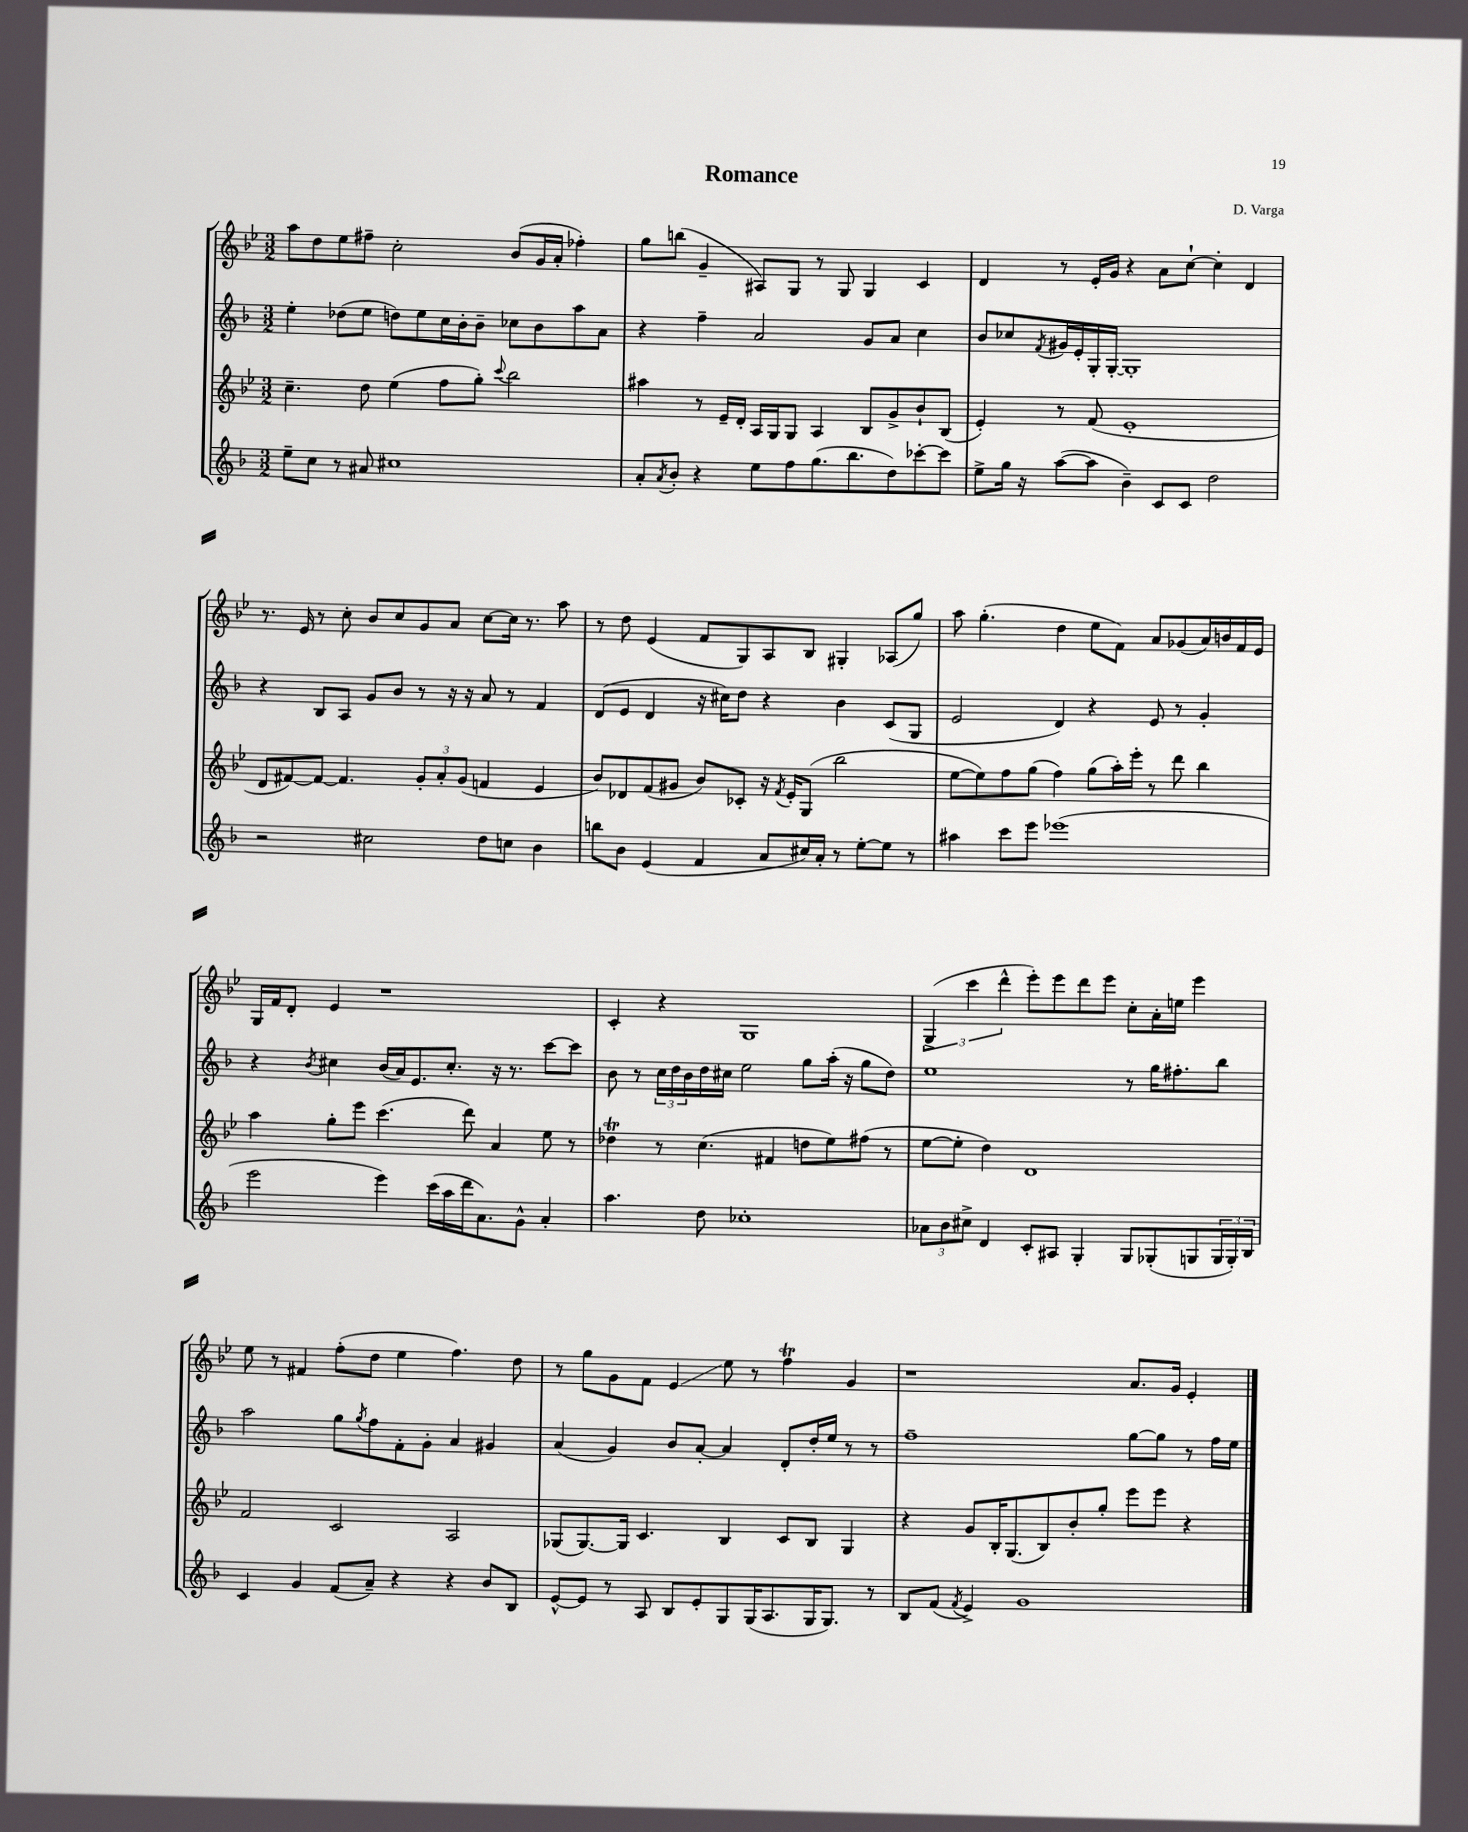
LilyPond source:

\header { title = "Romance" composer = "D. Varga" }
<<
\new StaffGroup <<
\new Staff = "s0" {
    \clef treble \key bes \major \numericTimeSignature \time 3/2
    a''8 d''8 ees''8 fis''8-- c''2-. bes'8( g'16 a'16-. fes''4-.) |
    g''8 b''8( g'4-- ais8) g8 r8 g8 g4 c'4 |
    d'4 r8 ees'16-. g'16 r4 a'8 c''8~-! c''4-. d'4 |
    r8. ees'16 r8 c''8-. bes'8 c''8 g'8 a'8 c''8~ c''16 r8. a''8 |
    r8 d''8 ees'4( f'8 g8) a8 bes8 gis4-. aes8( g''8) |
    a''8 g''4.-.( d''4 ees''8 f'8) a'8 ges'8( a'16) b'16 f'16 ees'16 |
    g16 f'16 d'8-. ees'4 r1 |
    c'4-. r4 g1 |
    \tuplet 3/2 { g4->( c'''4 d'''4-^ } ees'''8-.) ees'''8 d'''8 ees'''8 c''8-. a'16-. e''16 ees'''4 |
    ees''8 r8 fis'4 f''8-.( d''8 ees''4 f''4.) d''8 |
    r8 g''8 g'8 f'8 ees'4\glissando ees''8 r8 f''4\trill g'4 |
    r1 a'8. g'16 ees'4-. \bar "|." |
}
\new Staff = "s1" {
    \clef treble \key f \major \numericTimeSignature \time 3/2
    e''4-. des''8( e''8 d''8) e''8 c''16 bes'16-. bes'8-- ces''8 bes'8 a''8 a'8 |
    r4 f''4-- a'2 g'8 a'8 c''4 |
    bes'8 ces''8 \acciaccatura { f'8 } gis'16 e'16-. g16-. g16~-. g1-. |
    r4 bes8 a8 g'8 bes'8 r8 r16 r16 a'8 r8 f'4 |
    d'8( e'8 d'4 r16 cis''16) d''8 r4 bes'4 c'8( g8 |
    e'2 d'4) r4 e'8 r8 g'4-. |
    r4 \acciaccatura { bes'8 } cis''4 bes'16( a'16) e'8. cis''8.-. r16 r8. c'''8~ c'''8 |
    bes'8 r8 \tuplet 3/2 { c''16 d''16 bes'16 } d''16 cis''16 e''2 g''8 a''16-.( r16 g''8 d''8) |
    e''1 r8 g''16 fis''8.-. bes''8 |
    a''2 g''8 \acciaccatura { g''8 } f''8 f'8-. g'8-. a'4 gis'4 |
    a'4( g'4) bes'8 a'8~-. a'4 d'8-. d''16-. e''16 r8 r8 |
    f''1-- g''8~ g''8 r8 f''16 e''16 \bar "|." |
}
\new Staff = "s2" {
    \clef treble \key bes \major \numericTimeSignature \time 3/2
    c''4.-- d''8 ees''4( f''8 g''8-.) \appoggiatura { c'''8 } bes''2 |
    ais''4 r8 ees'16-- d'16-. a16 g16 g8 a4 bes8 g'8-> bes'8-! bes8( |
    ees'4-.) r8 f'8( ees'1-. |
    d'8 fis'8~) fis'8~ fis'4. \tuplet 3/2 { g'8-. a'8-. g'8( } f'4 ees'4 |
    bes'8) des'8 f'8( gis'8 bes'8) ces'8-. r16 \acciaccatura { f'8 } ees'16-. g8( bes''2 |
    ees''8~ ees''8) f''8 g''8( f''4) g''8( a''16-.) ees'''16-. r8 d'''8 bes''4 |
    a''4 g''8-. ees'''8 c'''4.( d'''8) a'4 ees''8 r8 |
    des''4\trill r8 c''4.( fis'4 d''8 ees''8) fis''8( r8 |
    ees''8~ ees''8-. d''4) d'1 |
    f'2 c'2 a2 |
    ges8( ges8.~) ges16 c'4. bes4 c'8 bes8 ges4 |
    r4 g'8 bes16-. g8.( bes8) bes'8-. g''8-. ees'''8 ees'''8 r4 \bar "|." |
}
\new Staff = "s3" {
    \clef treble \key f \major \numericTimeSignature \time 3/2
    e''8-- c''8 r8 ais'8 cis''1 |
    a'8-. \acciaccatura { a'8 } bes'8-. r4 e''8 f''8 g''8.( bes''8. d''8) ces'''8~-. ces'''8 |
    e''8-> g''16 r16 a''8~( a''8 bes'4--) c'8 c'8 d''2 |
    r2 cis''2 d''8 c''8 bes'4 |
    b''8 bes'8 e'4( f'4 a'8 cis''16) a'16-. r8 e''8~-. e''8 r8 |
    ais''4 c'''8 e'''8 ees'''1( |
    e'''2 e'''4) c'''16( a''16 d'''16 a'8.) g'8-^ a'4-. |
    a''4. d''8 ces''1-. |
    \tuplet 3/2 { aes'8 bes'8 cis''8-> } d'4 c'8-. ais8 g4-. g8 ges8-.( g8 \tuplet 3/2 { g16 g16-.) bes16 } |
    c'4 g'4 f'8( a'8--) r4 r4 bes'8 bes8 |
    e'8~-^ e'8 r8 a8 bes8 e'8-. g8 g16( a8. g16 g8.) r8 |
    bes8 f'8( \acciaccatura { f'8 } e'4->) g'1 \bar "|." |
}
>>
>>
\layout { \context { \Score \remove "Bar_number_engraver" } }
